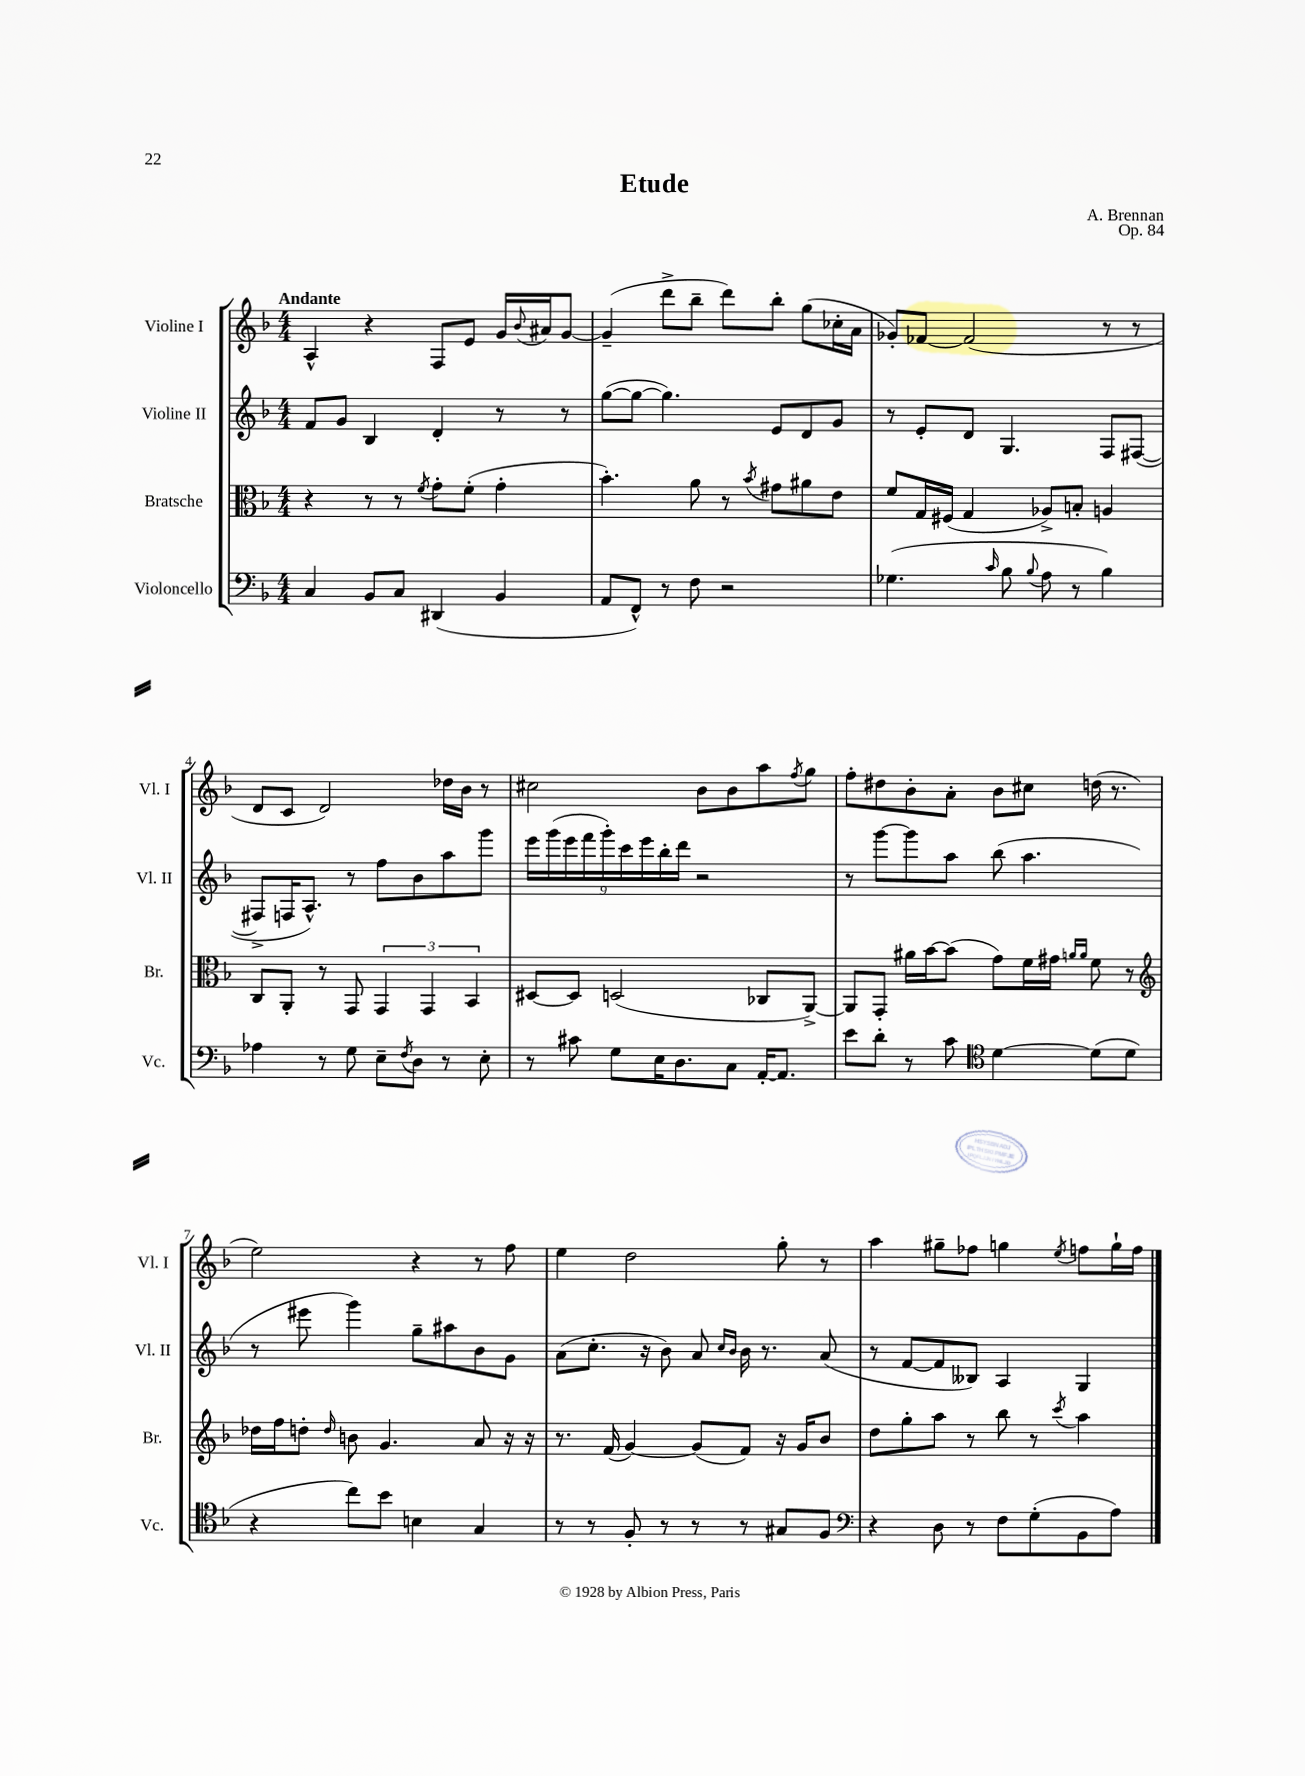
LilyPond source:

\header { title = "Etude" composer = "A. Brennan" opus = "Op. 84" }
<<
\new StaffGroup <<
\new Staff = "s0" \with { instrumentName = "Violine I" shortInstrumentName = "Vl. I" } {
    \clef treble \key f \major \numericTimeSignature \time 4/4 \tempo "Andante"
    a4-^ r4 f8 e'8 g'16 \appoggiatura { bes'8 } ais'16 g'8~ |
    g'4--( d'''8-> bes''8-- d'''8) bes''8-. g''8( ces''16-. a'16 |
    ges'8-.) fes'8~ fes'2( r8 r8 |
    d'8 c'8 d'2) des''16 bes'16 r8 |
    cis''2 bes'8 bes'8 a''8 \acciaccatura { f''8 } g''8 |
    f''8-. dis''8 bes'8-. a'8-. bes'8 cis''8 d''16( r8. |
    e''2) r4 r8 f''8 |
    e''4 d''2 g''8-. r8 |
    a''4 gis''8-- fes''8 g''4 \acciaccatura { e''8 } f''8 g''16-! f''16 \bar "|." |
}
\new Staff = "s1" \with { instrumentName = "Violine II" shortInstrumentName = "Vl. II" } {
    \clef treble \key f \major \numericTimeSignature \time 4/4
    f'8 g'8 bes4 d'4-. r8 r8 |
    g''8~( g''8~ g''4.) e'8 d'8 g'8 |
    r8 e'8-. d'8 g4. f8 fis8~( |
    fis8-> f16 a8.-^) r8 f''8 bes'8 a''8 g'''8 |
    \tuplet 9/8 { e'''16 g'''16( e'''16 f'''16 g'''16-.) c'''16 e'''16 bes''16-. d'''16 } r2 |
    r8 g'''8~ g'''8 a''8 bes''8( a''4. |
    r8 eis'''8 g'''4) g''8-- ais''8 bes'8 g'8 |
    a'8( c''8.-. r16 bes'8) a'8 \grace { c''16 bes'16 } bes'16 r8. a'8( |
    r8 f'8~ f'8 beses8) a4 g4 \bar "|." |
}
\new Staff = "s2" \with { instrumentName = "Bratsche" shortInstrumentName = "Br." } {
    \clef alto \key f \major \numericTimeSignature \time 4/4
    r4 r8 r8 \acciaccatura { f'8 } g'8-. f'8-.( g'4-. |
    bes'4.-.) a'8 r8 \acciaccatura { bes'8 } gis'8 ais'8 e'8 |
    f'8 g16 fis16( g4 aes8->) b8-. a4 |
    c8 a,8-. r8 g,8 \tuplet 3/2 { g,4 g,4 bes,4 } |
    dis8~ dis8 d2( ces8 a,8~->) |
    a,8 g,8-. ais'16 bes'16~ bes'8( g'8) f'16 gis'16 \grace { a'16 a'16 } f'8 r8 |
    \clef treble des''16 f''16 d''8-. \grace { d''16 } b'8 g'4. a'8 r16 r16 |
    r8. f'16( g'4~) g'8( f'8) r16 g'16 bes'8 |
    d''8 g''8-. a''8 r8 bes''8 r8 \acciaccatura { c'''8 } a''4 \bar "|." |
}
\new Staff = "s3" \with { instrumentName = "Violoncello" shortInstrumentName = "Vc." } {
    \clef bass \key f \major \numericTimeSignature \time 4/4
    c4 bes,8 c8 dis,4( bes,4 |
    a,8 f,8-^) r8 f8 r2 |
    ges4.( \grace { c'16 } bes8 \appoggiatura { bes8 } a8 r8 bes4) |
    aes4 r8 g8 e8-- \acciaccatura { f8 } d8 r8 e8-. |
    r8 cis'8 g8 e16 d8. c8 a,16~-. a,8. |
    e'8 d'8-. r8 c'8 \clef tenor d'4~ d'8( d'8 |
    r4 c''8) bes'8 b4 g4 |
    r8 r8 f8-. r8 r8 r8 gis8 f8 |
    \clef bass r4 d8 r8 f8 g8-.( bes,8 a8) \bar "|." |
}
>>
>>
